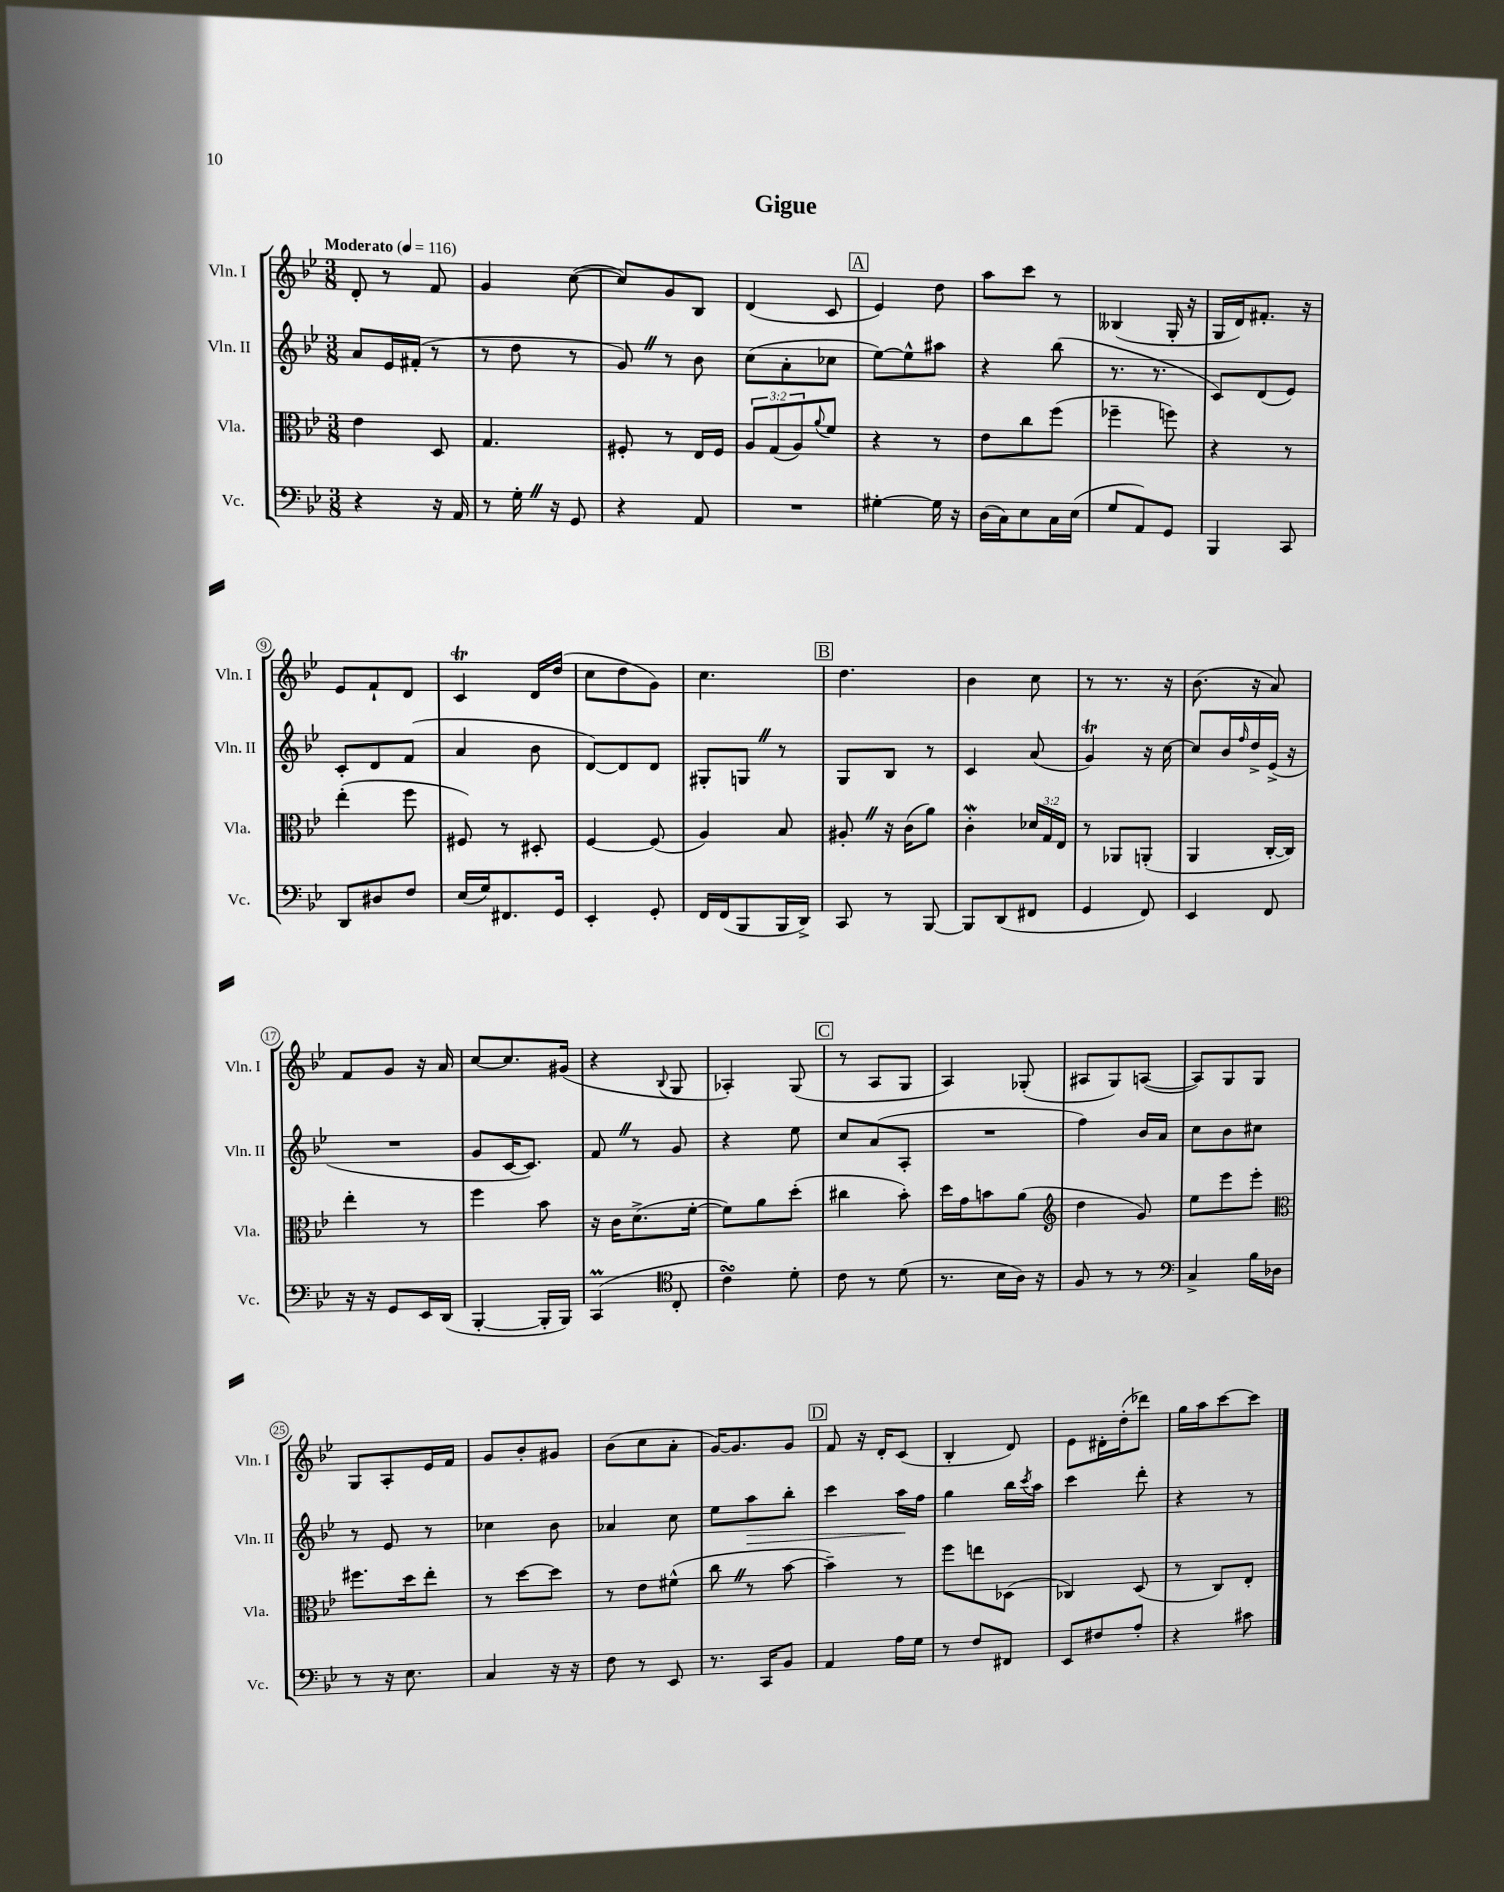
\header { title = "Gigue" }
<<
\new StaffGroup <<
\new Staff = "s0" \with { instrumentName = "Vln. I" shortInstrumentName = "Vln. I" } {
    \clef treble \key bes \major \numericTimeSignature \time 3/8 \tempo "Moderato" 4 = 116
    d'8-. r8 f'8 |
    g'4 c''8~( |
    c''8) g'8 bes8 |
    d'4( c'8 |
    \mark \markup { \box "A" } ees'4) d''8 |
    a''8 c'''8 r8 |
    beses4( g16-. r16 |
    g16 d'16) fis'8.-. r16 |
    ees'8 f'8-! d'8 |
    c'4\trill d'16 d''16( |
    c''8 d''8 g'8) |
    c''4. |
    \mark \markup { \box "B" } d''4. |
    bes'4 c''8 |
    r8 r8. r16 |
    bes'8.( r16 a'8) |
    f'8 g'8 r16 a'16 |
    c''8~ c''8. gis'16( |
    r4 \appoggiatura { bes8 } g8 |
    aes4-.) g8( |
    \mark \markup { \box "C" } r8 a8 g8 |
    a4) ges8-.( |
    ais8 g8) a8~( |
    a8) g8 g8 |
    g8 a8-. ees'16 f'16 |
    g'8 bes'8-. gis'8 |
    bes'8( c''8 a'8-. |
    g'16~) g'8. g'8 |
    \mark \markup { \box "D" } f'8 r16 d'16-. c'8( |
    bes4-. d'8) |
    ees'8 dis'16-. d''16-.( des'''8) |
    g''16 a''16 c'''8~ c'''8 \bar "|." |
}
\new Staff = "s1" \with { instrumentName = "Vln. II" shortInstrumentName = "Vln. II" } {
    \clef treble \key bes \major \numericTimeSignature \time 3/8
    a'8 ees'16 fis'16-.( r8 |
    r8 d''8 r8 |
    g'8) \once \override BreathingSign.text = \markup { \musicglyph "scripts.caesura.straight" } \breathe r8 bes'8 |
    c''8( a'8-. ces''8 |
    \mark \markup { \box "A" } ees''8~) ees''8-^ ais''8 |
    r4 bes''8( |
    r8. r8. |
    c'8) d'8( ees'8) |
    c'8-. d'8 f'8( |
    a'4 bes'8 |
    d'8~) d'8 d'8 |
    gis8-. g8 \once \override BreathingSign.text = \markup { \musicglyph "scripts.caesura.straight" } \breathe r8 |
    \mark \markup { \box "B" } g8 bes8 r8 |
    c'4 a'8( |
    g'4\trill) r16 c''16~ |
    c''8 bes'16 \grace { f''16 } d''16-> ees'16->( r16 |
    R4. |
    g'8 c'16~ c'8.) |
    f'8 \once \override BreathingSign.text = \markup { \musicglyph "scripts.caesura.straight" } \breathe r8 g'8 |
    r4 ees''8 |
    \mark \markup { \box "C" } c''8 a'8( a8-. |
    R4. |
    f''4) bes'16 a'16 |
    c''8 bes'8 cis''8 |
    r8 ees'8 r8 |
    ces''4 bes'8 |
    aes'4 c''8 |
    ees''8 a''8\> bes''8-. |
    \mark \markup { \box "D" } c'''4 a''16\! f''16 |
    g''4 bes''16 \acciaccatura { c'''8 } a''16 |
    c'''4 d'''8-. |
    r4 r8 \bar "|." |
}
\new Staff = "s2" \with { instrumentName = "Vla." shortInstrumentName = "Vla." } {
    \clef alto \key bes \major \numericTimeSignature \time 3/8 \override Staff.TupletNumber.text = #tuplet-number::calc-fraction-text
    ees'4 d8 |
    g4. |
    fis8-. r8 ees16 fis16 |
    \tuplet 3/2 { a8 g8( a8) } \appoggiatura { a'8 } f'8 |
    \mark \markup { \box "A" } r4 r8 |
    ees'8 c''8 f''8( |
    fes''4-- f''8) |
    r4 r8 |
    ees''4-.( f''8 |
    fis8) r8 dis8-. |
    f4~ f8( |
    a4) bes8 |
    \mark \markup { \box "B" } ais8-. \once \override BreathingSign.text = \markup { \musicglyph "scripts.caesura.straight" } \breathe r16 c'16( a'8) |
    c'4-.\mordent \tuplet 3/2 { des'16 g16 ees16 } |
    r8 aes,8 a,8-.( |
    a,4 c16~-. c16) |
    ees''4-. r8 |
    f''4 bes'8 |
    r16 c'16 d'8.->( f'16~-. |
    f'8) a'8 d''8-.( |
    \mark \markup { \box "C" } cis''4 bes'8-.) |
    d''16 g'16 b'8 a'8( |
    \clef treble d''4 g'8) |
    ees''8 ees'''8 ees'''8-. |
    \clef alto fis''8. d''16 ees''8-. |
    r8 d''8~ d''8 |
    r8 ees'8 fis'8-^( |
    c''8 \once \override BreathingSign.text = \markup { \musicglyph "scripts.caesura.straight" } \breathe r8 bes'8~ |
    \mark \markup { \box "D" } bes'4--) r8 |
    f''8 e''8 des8( |
    ces4) d8( |
    r8 c8) ees8-. \bar "|." |
}
\new Staff = "s3" \with { instrumentName = "Vc." shortInstrumentName = "Vc." } {
    \clef bass \key bes \major \numericTimeSignature \time 3/8
    r4 r16 a,16 |
    r8 g16-. \once \override BreathingSign.text = \markup { \musicglyph "scripts.caesura.straight" } \breathe r16 g,8 |
    r4 a,8 |
    R4. |
    \mark \markup { \box "A" } gis4~-. gis16 r16 |
    d16( c16) ees8 c16 ees16( |
    g8 a,8) g,8 |
    bes,,4 c,8 |
    d,8 dis8 f8 |
    ees16( g16) fis,8. g,16 |
    ees,4-. g,8-. |
    f,16 f,16( bes,,8 bes,,16 d,16->) |
    \mark \markup { \box "B" } c,8 r8 bes,,8~ |
    bes,,8 d,8( fis,8 |
    g,4 f,8) |
    ees,4 f,8 |
    r16 r16 g,8 ees,16 d,16( |
    bes,,4~-. bes,,16-. bes,,16) |
    c,4\prall( \clef tenor c8-. |
    c'4\turn) d'8-. |
    \mark \markup { \box "C" } c'8 r8 d'8( |
    r8. bes16 a16) r16 |
    f8 r8 r8 |
    \clef bass c4-> bes16 des16 |
    r8 r16 ees8. |
    c4 r16 r16 |
    f8 r8 ees,8 |
    r8. c,16 bes,8 |
    \mark \markup { \box "D" } a,4 a16 g16 |
    r8 f8 fis,8 |
    ees,8 fis8 a8-. |
    r4 cis'8 \bar "|." |
}
>>
>>
\layout { \context { \Score \override BarNumber.stencil = #(make-stencil-circler 0.1 0.3 ly:text-interface::print) } }
